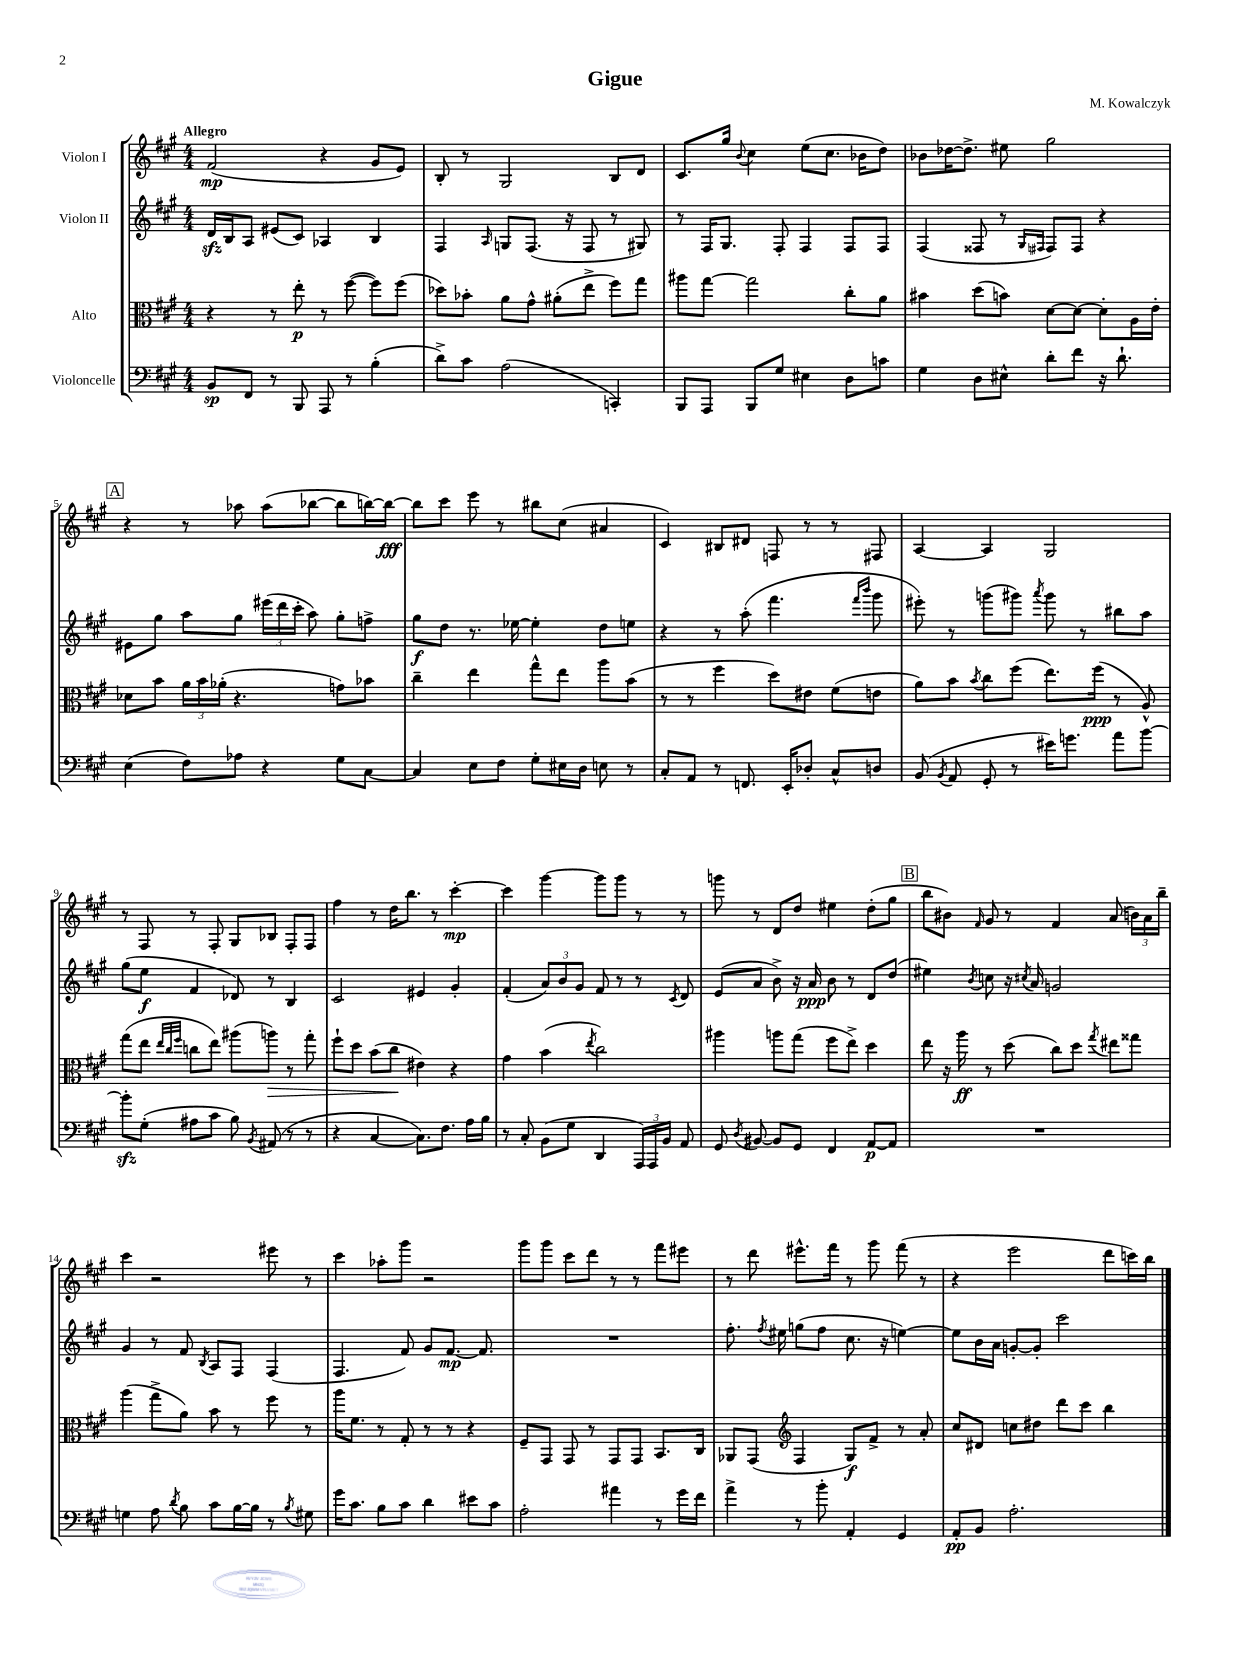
\header { title = "Gigue" composer = "M. Kowalczyk" }
<<
\new StaffGroup <<
\new Staff = "s0" \with { instrumentName = "Violon I" } {
    \clef treble \key a \major \numericTimeSignature \time 4/4 \tempo "Allegro"
    \autoBeamOff fis'2\mp( r4 gis'8[ e'8]) |
    b8-. r8 gis2 b8[ d'8] |
    cis'8.[ gis''16] \appoggiatura { b'8 } cis''4 e''8[( cis''8.] bes'16[ d''8]) |
    bes'8[ des''16~ des''8.]-> eis''8 gis''2 |
    \mark \markup { \box "A" } r4 r8 aes''8 aes''8[( bes''8]~ bes''8[ b''16~) b''16]~\fff |
    b''8[ cis'''8] e'''8 r8 bis''8[ cis''8]( ais'4 |
    cis'4) bis8[ dis'8] f8 r8 r8 fis8 |
    a4~ a4 gis2 |
    r8 fis8 r8 fis8-. gis8[ bes8] fis8[-. fis8] |
    fis''4 r8 d''16[ b''8.] r8 cis'''4~-.\mp |
    cis'''4 gis'''4~ gis'''8[ gis'''8] r8 r8 |
    g'''8 r8 d'8[ d''8] eis''4 d''8[-.( gis''8] |
    \mark \markup { \box "B" } b''8[ bis'8]) \grace { fis'16 } gis'8 r8 fis'4 a'8( \tuplet 3/2 { b'16[) a'16 b''16]-- } |
    cis'''4 r2 eis'''8 r8 |
    cis'''4 aes''8[-. gis'''8] r2 |
    gis'''8[ gis'''8] cis'''8[ d'''8] r8 r8 fis'''8[ eis'''8] |
    r8 d'''8 eis'''8.[-^ fis'''16] r8 gis'''8 fis'''8( r8 |
    r4 e'''2 d'''8[ c'''16) b''16] \bar "|." |
}
\new Staff = "s1" \with { instrumentName = "Violon II" } {
    \clef treble \key a \major \numericTimeSignature \time 4/4
    \autoBeamOff d'16[\sfz b16 a8] eis'8[( cis'8]) aes4 b4 |
    fis4 \grace { a16 } g8[ fis8.]( r16 fis8 r8 gis8) |
    r8 fis16[ gis8.] fis8-. fis4 fis8[ fis8] |
    fis4( fisis8 r8 \grace { gis16[ fis16] } fis8[) fis8] r4 |
    \mark \markup { \box "A" } eis'8[ gis''8] a''8[ gis''8] \tuplet 3/2 { eis'''16[( d'''16 cis'''16]-. } a''8) gis''8[-. f''8]-> |
    gis''8[\f d''8] r8. ees''16~ ees''4-. d''8[ e''8] |
    r4 r8 a''8-.( fis'''4. \grace { fis'''16[ b'''16] } gis'''8 |
    eis'''8-.) r8 g'''8[( gis'''8]) \acciaccatura { a'''8 } gis'''8 r8 bis''8[ a''8] |
    gis''8[( e''8]\f fis'4 des'8) r8 b4 |
    cis'2 eis'4 gis'4-. |
    fis'4-.( \tuplet 3/2 { a'8[) b'8 gis'8] } fis'8 r8 r8 \acciaccatura { cis'8 } d'8 |
    e'8[( a'8] b'8->) r16 a'16\ppp b'8 r8 d'8[ d''8]( |
    \mark \markup { \box "B" } eis''4) \acciaccatura { b'8 } c''8 r16 \acciaccatura { cis''8 } a'16 g'2 |
    gis'4 r8 fis'8 \acciaccatura { b8 } a8[ fis8] fis4( |
    fis4. fis'8) gis'8[ fis'8.]~\mp fis'8. |
    R1 |
    fis''8.-. \acciaccatura { fis''8 } eis''16 g''8[( fis''8] cis''8. r16 e''4~) |
    e''8[ b'16 a'16] g'8[~-. g'8]-. cis'''2 \bar "|." |
}
\new Staff = "s2" \with { instrumentName = "Alto" } {
    \clef alto \key a \major \numericTimeSignature \time 4/4
    \autoBeamOff r4 r8 e''8-.\p r8 fis''8~( fis''8[) fis''8]( |
    des''8[) bes'8]-. a'8[ gis'8]-^ ais'8[-.( e''8]-> fis''8[) gis''8] |
    ais''8[ gis''8]~ gis''2 cis''8[-. a'8] |
    bis'4 d''8[( b'8]) d'8[~ d'8]~ d'8[-. a16 e'16]-. |
    \mark \markup { \box "A" } des'8[ b'8] \tuplet 3/2 { a'16[ b'16 aes'16]-.( } r4. g'8[) bes'8] |
    cis''4-- e''4 gis''8[-^ e''8] a''8[ b'8]( |
    r8 r8 fis''4 d''8[) eis'8] fis'8[( e'8] |
    a'8[) b'8] \acciaccatura { b'8 } cis''8[ fis''8]( e''8.[) fis''16]\ppp( r8 a8-^) |
    gis''8[( e''8] \grace { e''32[ cis''32 fis''32] } c''8[ e''8]) ais''8[( a''8]\>) r8 gis''8-. |
    fis''8[-! d''8] b'8[( cis''8]\! eis'4) r4 |
    gis'4 b'4( \acciaccatura { e''8 } cis''2) |
    ais''4 a''8[ gis''8]( fis''8[ e''8]->) d''4 |
    \mark \markup { \box "B" } e''8 r16 a''16\ff r8 d''8( cis''8[) d''8] \acciaccatura { gis''8 } eis''8[ gisis''8] |
    a''4( gis''8[-> a'8]) b'8 r8 fis''8 r8 |
    a''16[ fis'8.] r8 gis8-. r8 r8 r4 |
    fis8[-- gis,8] gis,8 r8 gis,8[ gis,8] b,8.[ cis16] |
    aes,8[ gis,8]( \clef treble fis4 gis8[\f) fis'8]-> r8 a'8-. |
    cis''8[ dis'8] c''8[ dis''8] d'''8[ cis'''8] b''4 \bar "|." |
}
\new Staff = "s3" \with { instrumentName = "Violoncelle" } {
    \clef bass \key a \major \numericTimeSignature \time 4/4
    \autoBeamOff b,8[\sp fis,8] r8 b,,8 a,,8 r8 b4-.( |
    d'8[->) cis'8] a2( c,4-.) |
    b,,8[ a,,8] b,,8[ gis8] eis4 d8[ c'8] |
    gis4 d8[ eis8]-^ d'8[-. fis'8] r16 d'8.-! |
    \mark \markup { \box "A" } e4( fis8[) aes8] r4 gis8[ cis8]~ |
    cis4 e8[ fis8] gis8[-. eis16 d16] e8 r8 |
    cis8[-. a,8] r8 f,8. e,16[-. des8]-. cis8[-^ d8] |
    b,8( \acciaccatura { b,8 } a,8 gis,8-. r8 eis'16[) g'8.] a'8[ b'8]~ |
    b'8[-.\sfz gis8]-.( ais8[ cis'8] b8) \acciaccatura { b,8 } ais,8( r8 r8 |
    r4 cis4~ cis8.[) fis8.] a16[ b16] |
    r8 cis8-. b,8[( gis8] d,4 \tuplet 3/2 { a,,16[) a,,16 b,16] } a,8 |
    gis,8 \acciaccatura { d8 } bis,8~ bis,8[ gis,8] fis,4 a,8[~\p a,8] |
    \mark \markup { \box "B" } R1 |
    g4 a8 \acciaccatura { d'8 } b8 cis'8[ b16~ b16] r8 \acciaccatura { b8 } gis8 |
    gis'16[ cis'8.] b8[ cis'8] d'4 eis'8[ cis'8] |
    a2-. ais'4 r8 gis'16[ fis'16] |
    a'4-> r8 b'8-. a,4-. gis,4 |
    a,8[-.\pp b,8] a2.-. \bar "|." |
}
>>
>>
